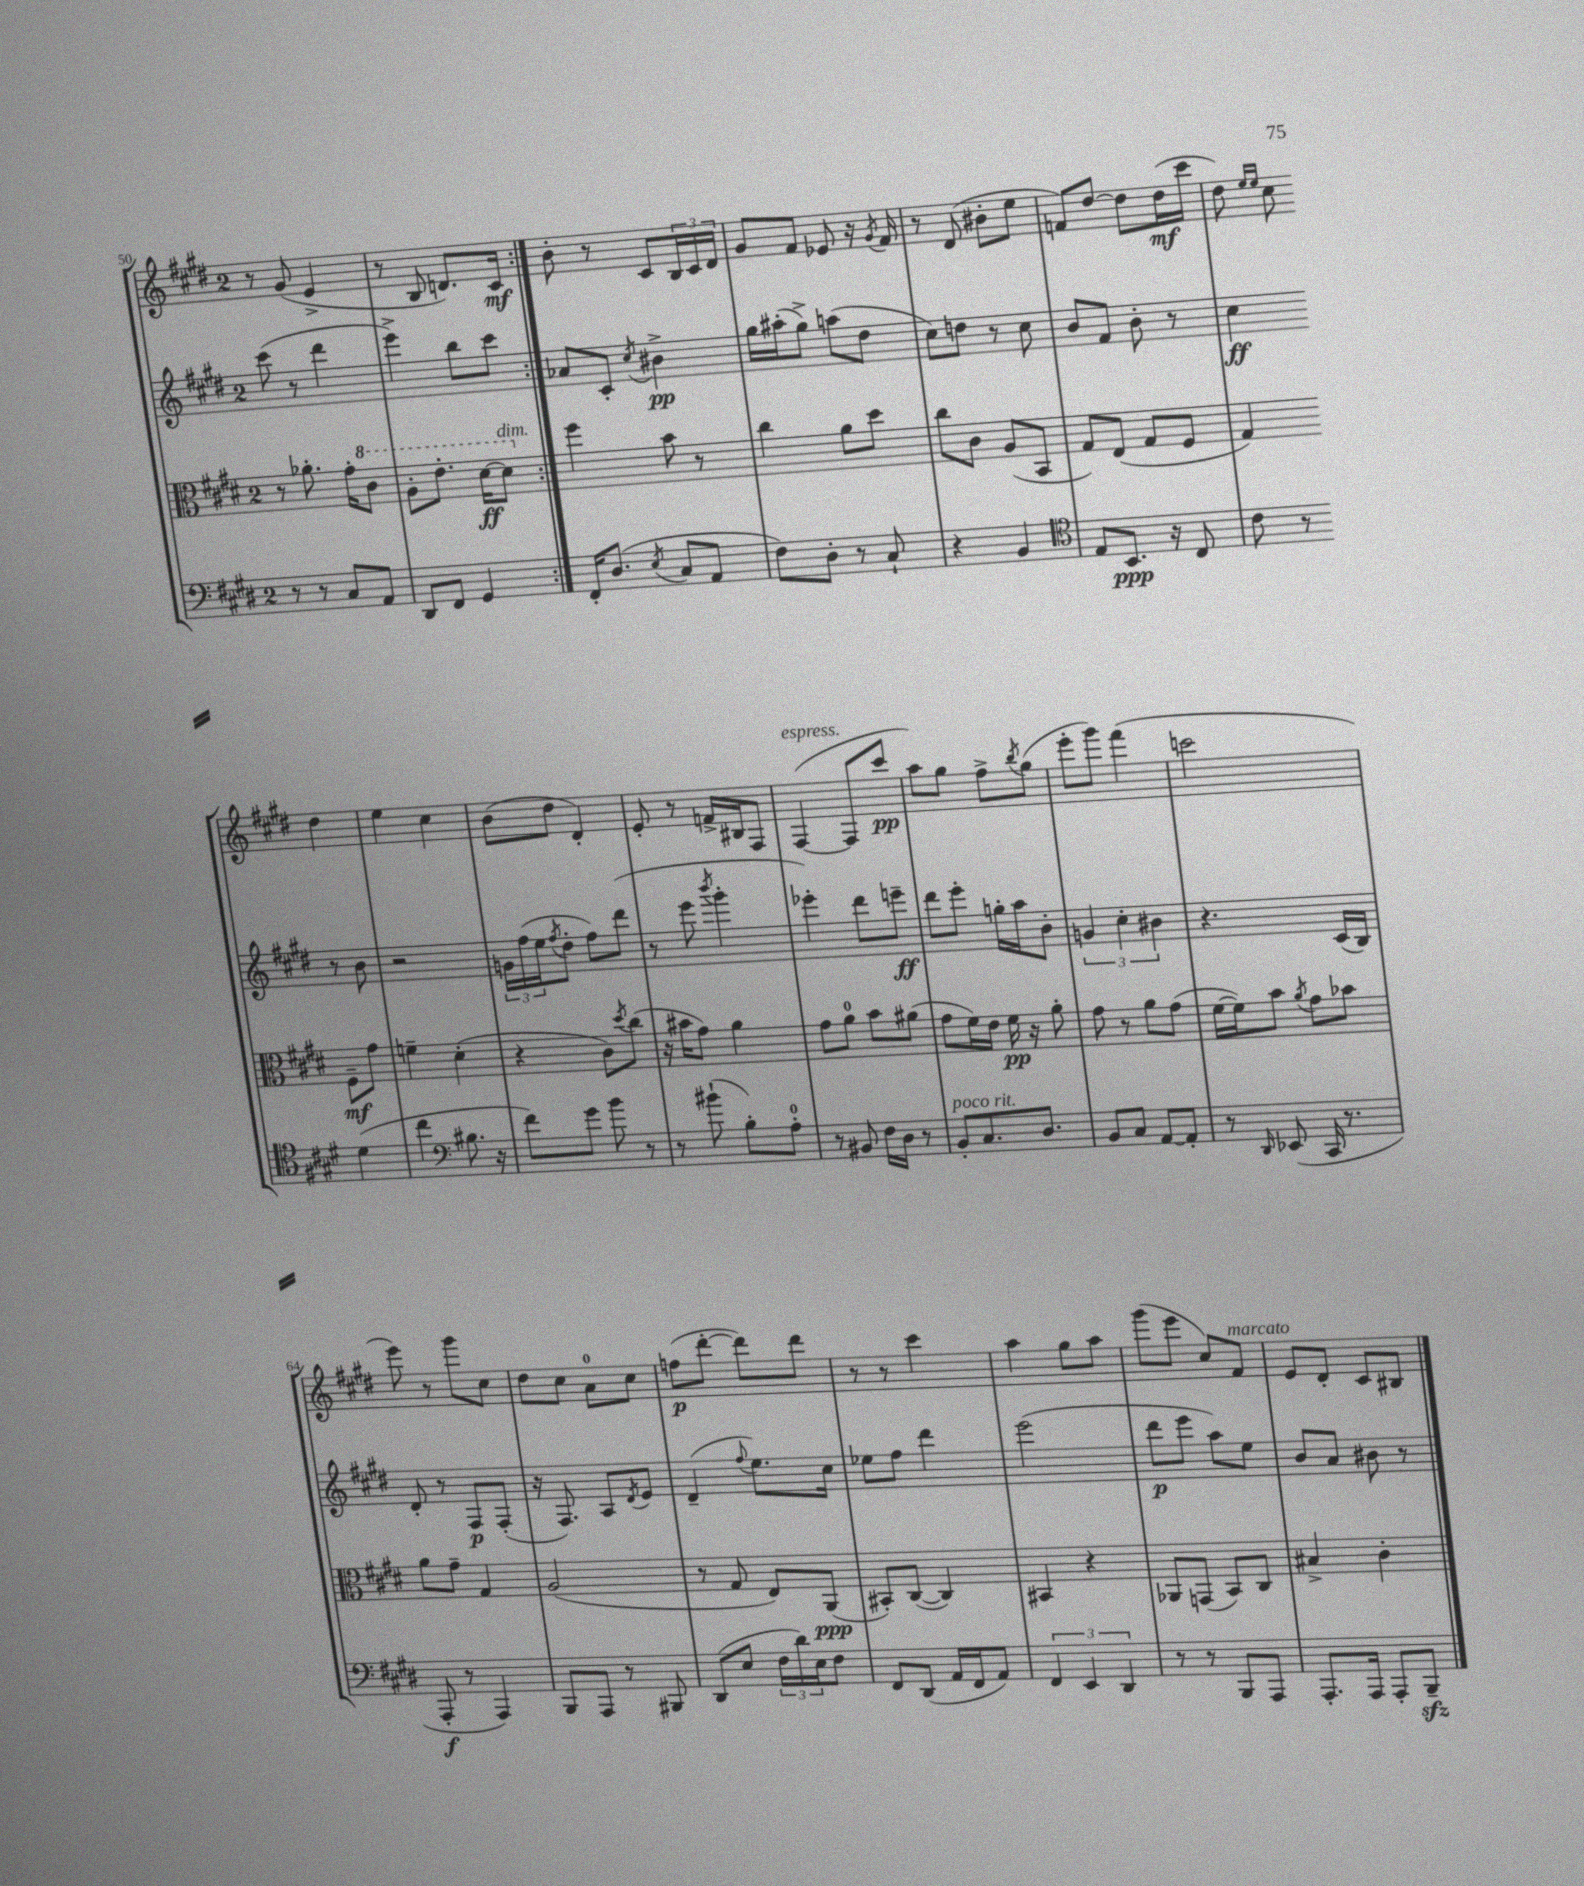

**kern	**kern	**kern	**kern
*staff4	*staff3	*staff2	*staff1
*clefF4	*clefC3	*clefG2	*clefG2
*k[f#c#g#d#]	*k[f#c#g#d#]	*k[f#c#g#d#]	*k[f#c#g#d#]
*M2/4	*M2/4	*M2/4	*M2/4
8r	8r	(8ccc#	8r
8r	8.a-'	8r	(8g#
8C#	.	4ddd#	4e^
.	16g#'	.	.
8AA	8cc#	.	.
=	=	=	=
8DD#	8a'	4eee^)	8r
8FF#	8.ee'	.	8B
4GG#	.	8bb	8.d)
.	[16dd#	.	.
.	8dd#]	8ccc#	.
.	.	.	16c#
=:|!	=:|!	=:|!	=:|!
16FF#'	4ff#	8a-	8b'
(8.D#	.	.	.
.	.	8c#'	8r
8qE	.	8qcc#	.
8C#	8b	4b#^	8c#
8AA	8r	.	24B
.	.	.	24c#
.	.	.	24d#
=	=	=	=
8F#)	4cc#	16gg#	8g#
.	.	(16aa#'	.
8D#'	.	8gg#^)	8f#
8r	8a	(8aa	8e-
8C#`	8dd#	8dd#	16r
.	.	.	8qg#
.	.	.	16f#
=	=	=	=
4r	8cc#	8cc#)	8r
.	8c#	8dd	(8d#
4BB	(8A	8r	8b#'
.	8BB	8cc#	8ee
=	=	=	=
*clefC4	*	*	*
8E	8G#)	8b	8f)
8.BB	(8E	8f#	[8dd#
.	8G#	8b'	8dd#]
16r	.	.	.
8C#	8F#	8r	(16dd#
.	.	.	16ccc#
=	=	=	=
8c#	4G#)	4cc#	8dd#)
.	.	.	16qqee
.	.	.	16qqee
8r	.	.	8cc#
(4d#	8F#~	8r	4dd#
.	8g#	8b	.
=	=	=	=
4cc#	4f~	2r	4ee
*clefF4	*	*	*
8.B#	(4d#'	.	4cc#
16r	.	.	.
=	=	=	=
8f#)	4r	24g	(8b
.	.	(24ff#	.
.	.	24ee	.
.	.	8qff#	.
8g#	.	8dd#'	8dd#
8b	8c#)	8ff#)	4d#')
.	8qdd#	.	.
8r	(8cc#	(8ddd#	.
=	=	=	=
8r	16r	8r	8e'
.	16b#	.	.
(8b#`	8g#)	8eee	8r
.	.	8qbbb	.
8B')	4a	4ggg#'	16f^
.	.	.	16B#
8A'	.	.	8F#
=	=	=	=
8r	8g#	4eee-')	([4F#
8BB#	8a	.	.
16F#	8b	8ddd#	8F#]
16D#	.	.	.
8r	(8a#	8eee~	8ccc#
=	=	=	=
8BB'	8g#	8ddd#	8aa)
8.C#	16f#)	8eee'	8gg#
.	16e	.	.
.	16f#	16gg'	8ff#^
8.D#	16r	16aa	.
.	.	.	8qbb
.	8a'	8b'	(8gg#
=	=	=	=
8BB	8g#	6g	8eee'
8C#	8r	.	8ggg#)
.	.	6cc#'	.
[8AA	8a	.	(4fff#
.	.	6b#	.
8AA']	(8g#	.	.
=	=	=	=
8r	[16f#	4.r	2ccc
.	16f#])	.	.
16qqDD#	.	.	.
(8EE-	8b	.	.
.	8qa	.	.
16CC#	8g#	.	.
8.r	.	.	.
.	8b-	(16c#	.
.	.	16B)	.
=	=	=	=
8AAA'	8a	8d#'	8eee)
8r	8g#~	8r	8r
4AAA)	4G#	8F#	8ggg#
.	.	(8F#'	8cc#
=	=	=	=
8BBB	(2A	16r	8dd#
.	.	8.F#)	.
8AAA	.	.	8cc#
8r	.	8A	8a
.	.	8qd#	.
8BBB#	.	8e	8cc#
=	=	=	=
(8DD#	8r	(4d#~	(8ff
8E	8G#	.	[8ddd#'
.	.	8qqff#	.
24F#	8E)	8.ee)	8ddd#])
24d#)	.	.	.
24E	.	.	.
8F#	(8AA	.	8ddd#
.	.	16cc#	.
=	=	=	=
8FF#	8BB#')	8ee-	8r
(8DD#	([8C#	8ff#	8r
16AA	4C#])	4ddd#	4ccc#
16FF#	.	.	.
8AA)	.	.	.
=	=	=	=
6FF#	4BB#	(2eee	4aa
6EE	.	.	.
.	4r	.	8gg#
6DD#	.	.	.
.	.	.	8aa
=	=	=	=
8r	8AA-	8ddd#	(8ggg#
8r	(8GG	8eee	8eee
8BBB	8BB)	8aa)	8cc#)
8AAA	8C#	8ee	8f#
=	=	=	=
8.AAA'	4B#^	8b	8e
.	.	8a	8d#'
16AAA	.	.	.
8AAA'	4c#'	8b#	8c#
8BBB~	.	8r	8B#
==	==	==	==
*-	*-	*-	*-
